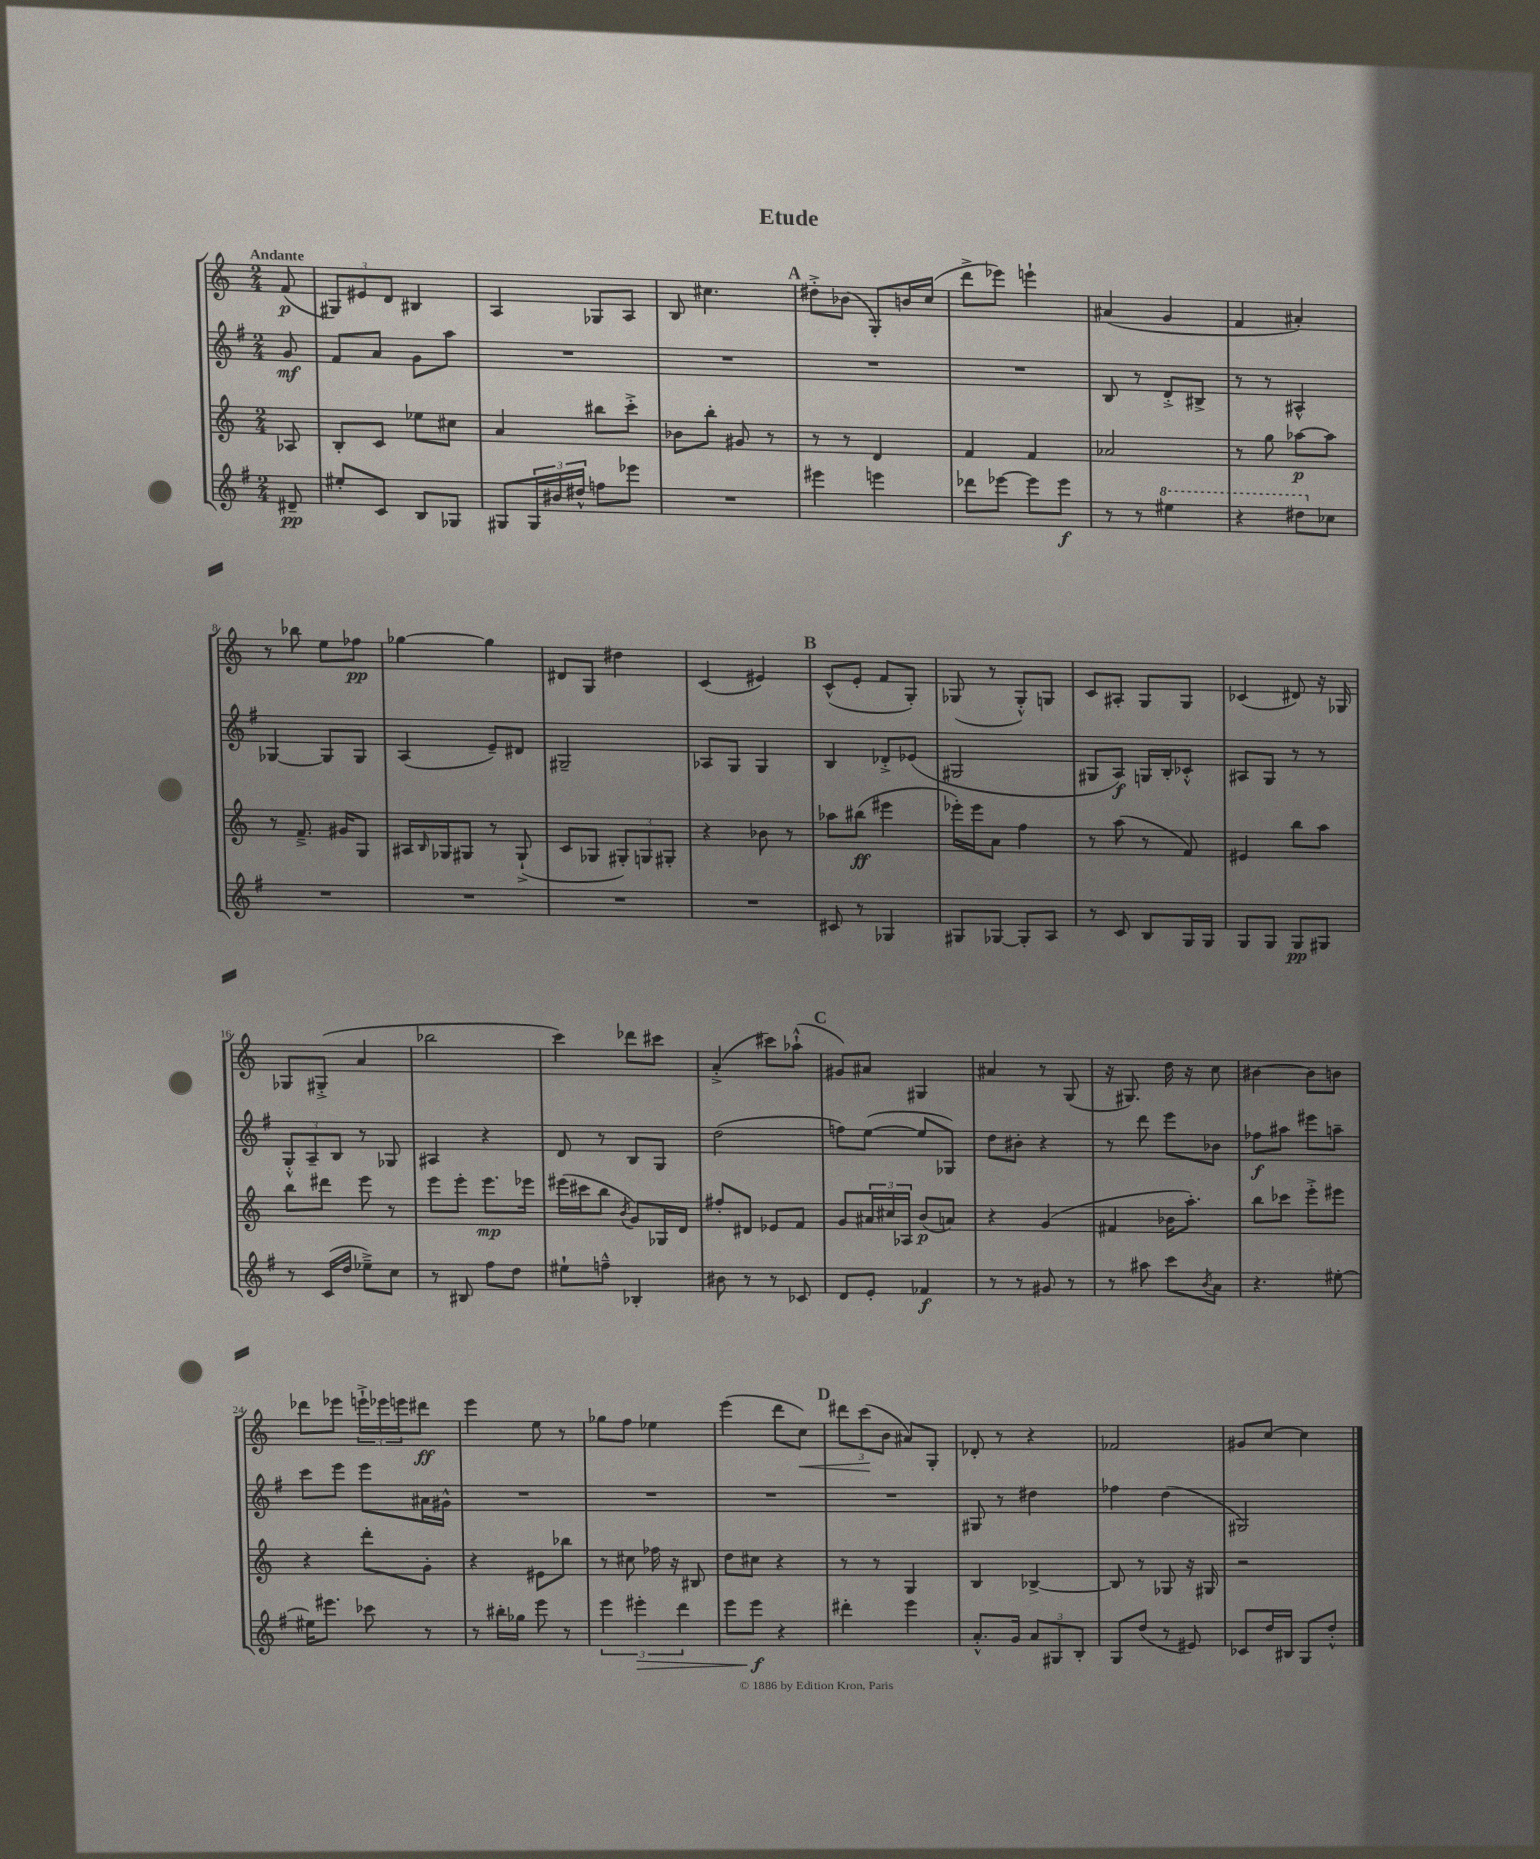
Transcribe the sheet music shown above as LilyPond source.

\header { title = "Etude" }
<<
\new StaffGroup <<
\new Staff = "s0" {
    \clef treble \key c \major \numericTimeSignature \time 2/4 \partial 8 \tempo "Andante"
    f'8\p( |
    \tuplet 3/2 { gis8) eis'8 d'8 } bis4 |
    a4 ges8 a8 |
    b8 cis''4. |
    \mark \markup { \bold "A" } dis''8-.-> bes'8( g8-.) b'16 c''16( |
    d'''8-> ees'''8) e'''4-! |
    ais'4( g'4 |
    f'4 ais'4-.) |
    r8 bes''8 e''8 fes''8\pp |
    ges''4~ ges''4 |
    dis'8 g8 dis''4 |
    c'4( eis'4) |
    \mark \markup { \bold "B" } c'8-^( e'8-. f'8 g8-.) |
    ges8( r8 ges8-.-^) g8 |
    c'8 ais8-. g8 g8 |
    ces'4( dis'8) r16 ges16 |
    ges8 gis8-.->( a'4 |
    bes''2 |
    c'''4) des'''8 cis'''8 |
    a'4-.->( cis'''8) aes''8-!-^( |
    \mark \markup { \bold "C" } gis'8) ais'8 gis4 |
    ais'4 r8 g8( |
    r16 gis8.) d''16 r16 c''8 |
    bis'4~ bis'8 b'8 |
    des'''8 ees'''8 \tuplet 3/2 { e'''16-!-> ees'''16 e'''16 } dis'''8\ff |
    e'''4 e''8 r8 |
    ges''8 f''8 ees''4 |
    e'''4( d'''8 c''8\<) |
    \mark \markup { \bold "D" } \tuplet 3/2 { dis'''8 c'''8\!( b'8 } ais'8) g8-. |
    des'8-. r8 r4 |
    fes'2 |
    gis'8 c''8~ c''4 \bar "|." |
}
\new Staff = "s1" {
    \clef treble \key g \major \numericTimeSignature \time 2/4 \partial 8
    g'8\mf |
    fis'8 a'8 g'8 a''8 |
    R2 |
    R2 |
    \mark \markup { \bold "A" } R2 |
    R2 |
    b8 r8 d'8-.-> bis8-> |
    r8 r8 ais4-^ |
    ges4~ ges8 ges8 |
    a4( e'8--) dis'8 |
    gis2-- |
    aes8 g8 g4 |
    \mark \markup { \bold "B" } b4 des'8-.-> ees'8( |
    gis2 |
    gis8 a8\f) g16 b16-. ces'8-.-^ |
    ais8 g8 r8 r8 |
    \tuplet 3/2 { g8-.-^ a8-- b8 } r8 ges8 |
    ais4 r4 |
    d'8 r8 b8 g8 |
    d''2( |
    \mark \markup { \bold "C" } f''8) e''8~( e''8 ges8) |
    d''8 bis'8-. r4 |
    r8 d'''8 e'''8 bes'8 |
    fes''8\f ais''8 eis'''8 a''8-- |
    c'''8 e'''8 e'''8 ais'16 gis'16-^ |
    R2 |
    R2 |
    R2 |
    \mark \markup { \bold "D" } R2 |
    gis8 r8 dis''4 |
    fes''4 d''4( |
    gis2) \bar "|." |
}
\new Staff = "s2" {
    \clef treble \key c \major \numericTimeSignature \time 2/4 \partial 8
    aes8 |
    b8-. c'8 ees''8 cis''8 |
    a'4 bis''8 c'''8-.-> |
    bes'8 b''8-. gis'8 r8 |
    \mark \markup { \bold "A" } r8 r8 d'4 |
    f'4 f'4 |
    aes'2 |
    r8 g''8 aes''8~\p aes''8 |
    r8 f'8.---> gis'16 g8 |
    ais16 \grace { b16 } ges16 gis8 r8 gis8-!->( |
    c'8 ges8 \tuplet 3/2 { gis8-.) g8 gis8-. } |
    r4 bes'8 r8 |
    \mark \markup { \bold "B" } aes''8 bis''8\ff( eis'''4 |
    ees'''16-.) ees'''16 a'8 f''4 |
    r8 a''8( r8 f'8) |
    eis'4 b''8 a''8 |
    b''8 dis'''8 e'''8 r8 |
    e'''8 e'''8-. e'''8.\mp ees'''16 |
    eis'''16( cis'''16 b''8 \acciaccatura { b'8 } g'8) ges16 d'16 |
    fis''8-. dis'8 ees'8 f'8 |
    \mark \markup { \bold "C" } g'8 \tuplet 3/2 { ais'16 cis''16 aes16 } b'8\p( a'8) |
    r4 g'4( |
    fis'4 bes'16 a''8.-.) |
    b''8 ces'''8 e'''8-.-> eis'''8 |
    r4 d'''8-. g'8-. |
    r4 eis'8 bes''8 |
    r8 cis''8 fes''16 r16 bis8 |
    d''8 cis''8 r4 |
    \mark \markup { \bold "D" } r8 r8 g4 |
    b4 bes4~-> |
    bes8 r8 ges8 r16 gis16 |
    r2 \bar "|." |
}
\new Staff = "s3" {
    \clef treble \key g \major \numericTimeSignature \time 2/4 \partial 8
    dis'8--\pp |
    eis''8-. c'8 b8 ges8 |
    gis8 \tuplet 3/2 { gis16 bis'16 dis''16-^ } f''8 ees'''8 |
    R2 |
    \mark \markup { \bold "A" } eis'''4 e'''4 |
    des'''8 ees'''8~ ees'''8 ees'''8\f |
    r8 r8 \ottava #1 eis'''4 |
    r4 dis'''8 \ottava #0 ces''8 |
    R2 |
    R2 |
    R2 |
    R2 |
    \mark \markup { \bold "B" } cis'8 r8 ges4 |
    gis8 ges8~ ges8-. a8 |
    r8 c'8 b8 g16 g16 |
    g8 g8 g8\pp gis8 |
    r8 c'16( d''16 ees''8--->) c''8 |
    r8 bis8 fis''8 d''8 |
    eis''8-! f''8---^ bes4-. |
    bis'8 r8 r8 ces'8 |
    \mark \markup { \bold "C" } d'8 e'8-. fes'4\f |
    r8 r8 gis'8 r8 |
    r8 ais''8 c'''8 \acciaccatura { b'8 } a'8 |
    r4. eis''8~-. |
    eis''16 eis'''8. ces'''8 r8 |
    r8 bis''16-. ges''16 e'''8 r8 |
    \tuplet 3/2 { e'''4 eis'''4-.\> d'''4 } |
    e'''8 e'''8\f\! r4 |
    \mark \markup { \bold "D" } dis'''4-. e'''4 |
    a'8.-.-^ g'16 \tuplet 3/2 { a'8 gis8 b8-. } |
    g8 d''8( r8 eis'8) |
    ces'8 d''16 bis16 g8 d''8-.-^ \bar "|." |
}
>>
>>
